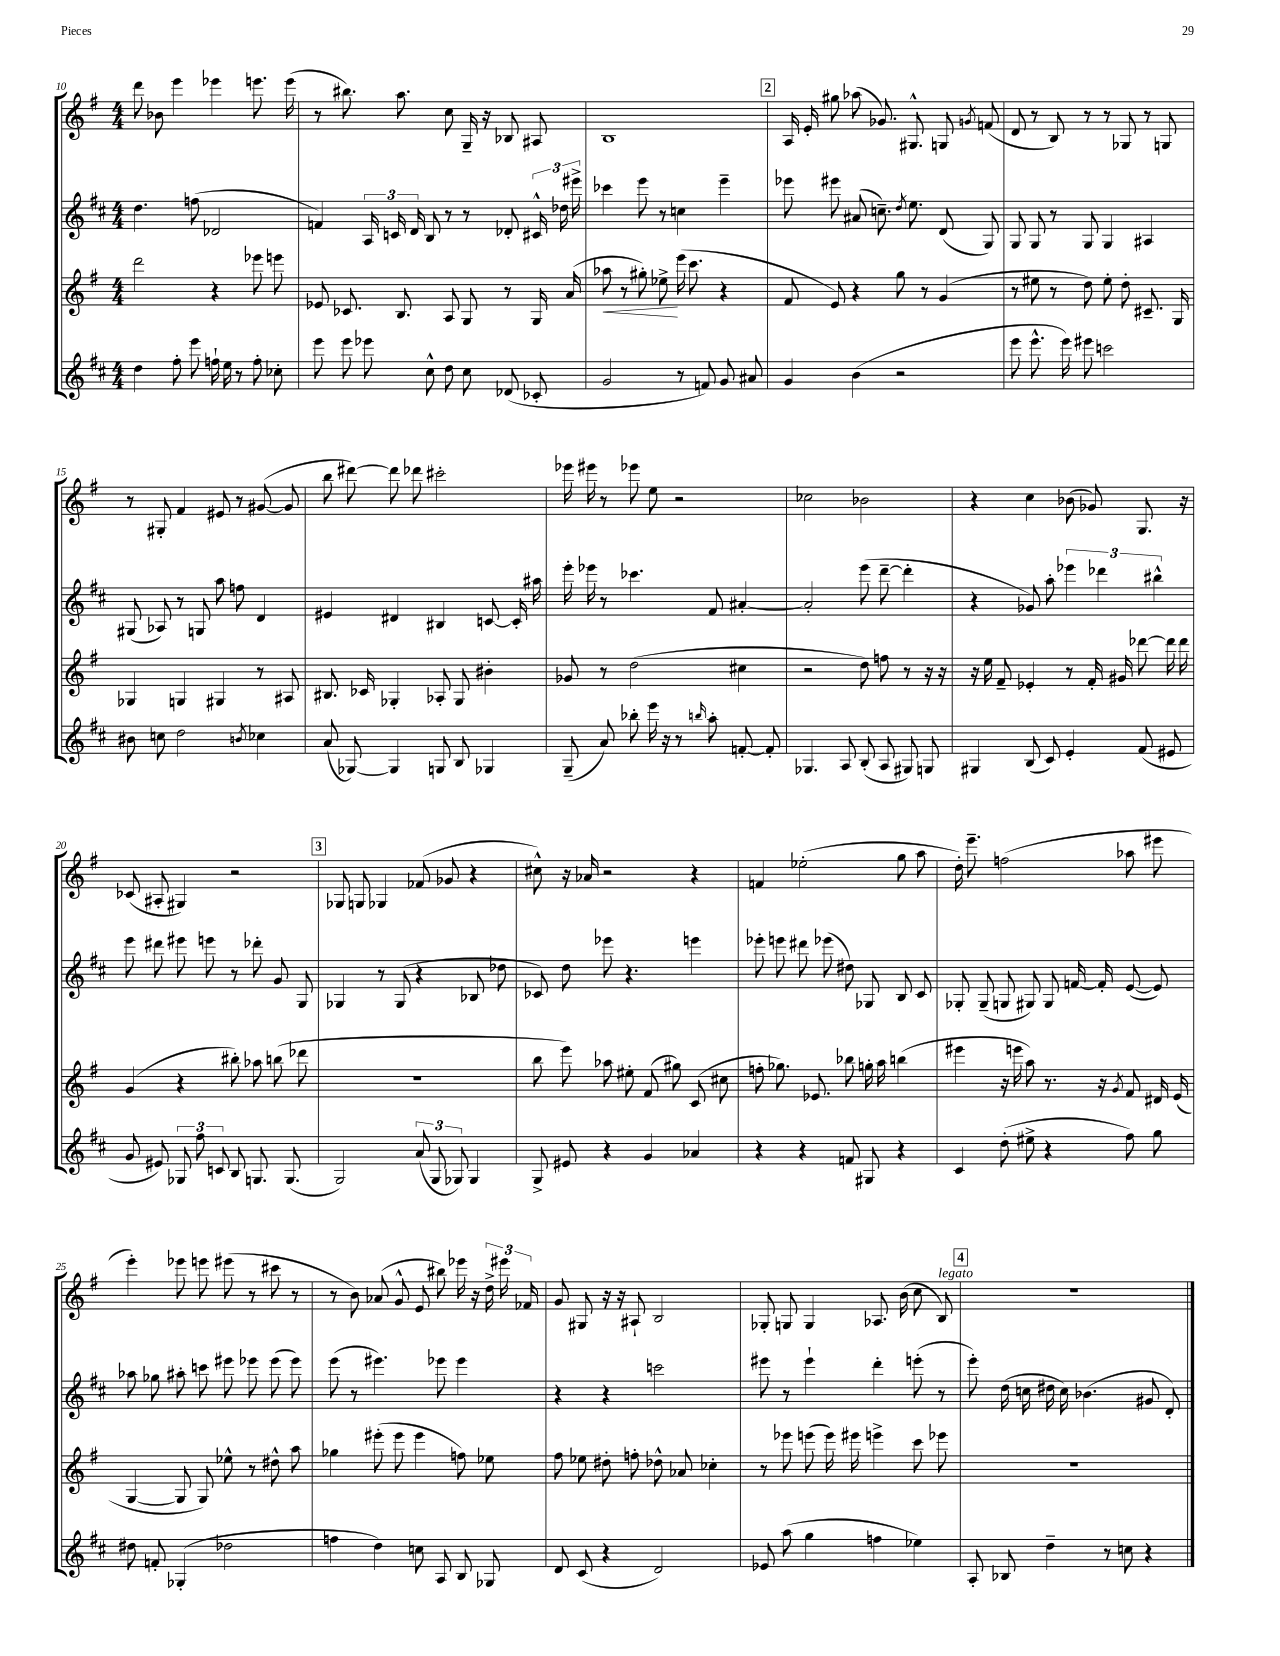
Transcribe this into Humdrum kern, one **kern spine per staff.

**kern	**kern	**kern	**kern
*staff4	*staff3	*staff2	*staff1
*clefG2	*clefG2	*clefG2	*clefG2
*k[f#c#]	*k[f#]	*k[f#c#]	*k[f#]
*M4/4	*M4/4	*M4/4	*M4/4
4dd	2ddd	4.dd	8ddd
.	.	.	8b-
8ff#'	.	.	4eee
8eee	.	(8ff	.
16ff`	4r	2d-	4eee-
16ee	.	.	.
8r	.	.	.
8ff'	8eee-	.	8.eee
8cc-'	8eee	.	.
.	.	.	(16eee
=	=	=	=
8eee	8e-	4f)	8r
8eee	8.c-	.	8.bb#)
8eee-	.	24A	.
.	.	24c	.
.	8.B	.	8.aa
.	.	24d	.
8cc#^^	.	8B	.
8dd	8A	8r	8cc
8cc#	8G	8r	16G~
.	.	.	16r
(8d-	8r	8d-'	8B-
8c-'	16G	24c#^^	8A#
.	.	24dd-	.
.	(16a	.	.
.	.	24eee#^	.
=	=	=	=
2g	8aa-	4ccc-	1B
.	8r	.	.
.	8gg#')	8eee	.
.	8ee-^	8r	.
8r	(16eee	4cc	.
.	8.ccc	.	.
8f)	.	.	.
8g	4r	4eee~	.
8a#	.	.	.
=	=	=	=
4g	8f#	8eee-	16A
.	.	.	16e'
.	8e)	8eee#	8gg#
(4b	4r	(8a#	(8aa-
.	.	8.cc~)	8.g-)
2r	8gg	.	.
.	.	8qdd	.
.	.	8.ee	8.G#^^
.	8r	.	.
.	(4g	(8d	8G
.	.	.	8qg
.	.	8G)	(8f
=	=	=	=
8eee	8r	8G	8d
8.eee^^	8ee#	8G	8r
.	8r	8r	8B)
16eee)	.	.	.
8eee#	8dd)	8G	8r
2ccc	8ee#'	4G	8r
.	8dd'	.	8G-
.	8.c#~	4A#	8r
.	.	.	8G
.	16G	.	.
=	=	=	=
8b#	4G-	(8G#	8r
8cc	.	8A-)	8G#'
2dd	4G	8r	4f#
.	.	8G	.
.	4G#	8aa	8e#
.	.	8ff	8r
8qb	.	.	.
4cc-	8r	4d	([8g#
.	8A#	.	8g#]
=	=	=	=
(8a	8.B#	4e#	8bb
[8G-)	.	.	[8ddd#)
.	16c-	.	.
4G-]	4G-'	4d#	8ddd#]
.	.	.	8ddd-
8G	8A-'	4B#	2ccc#'
8B	8G-	.	.
4G-	4b#'	[8c	.
.	.	16c']	.
.	.	16aa#	.
=	=	=	=
(8G~	8g-	16eee'	16eee-
.	.	16eee-	16eee#
8a)	8r	8r	8r
8bb-'	(2dd	4.ccc-	8eee-
16eee	.	.	8ee
16r	.	.	.
8r	.	.	2r
16qqbb	.	.	.
8aa'	.	8f#	.
[8f'	4cc#	[4a#'	.
8f']	.	.	.
=	=	=	=
4.G-	2r	2a#']	2cc-
8A	.	.	.
(8B'	8dd)	(8eee	2b-
8A	8ff	[8ddd~	.
8G#)	8r	4ddd']	.
8G	16r	.	.
.	16r	.	.
=	=	=	=
4G#	16r	4r	4r
.	16ee	.	.
.	8f#~	.	.
(8B	4e-'	8g-)	4cc
8c#)	.	8aa'	.
4e'	8r	6eee-	(8b-
.	16f#'	.	8g-)
.	.	6ddd-	.
.	16g#	.	.
(8f#	[8ddd-	.	8.G
.	.	6bb#^^	.
8e#	16ddd-]	.	.
.	16ddd-	.	16r
=	=	=	=
8g	(4g	8eee	(8c-
8e#)	.	8ddd#	8A#'
12G-	4r	8eee#	4G#)
12ff#	.	.	.
.	.	8eee	.
12c	.	.	.
8B	8bb#')	8r	2r
8.G	8aa-	8ddd-'	.
.	(8bb	8g	.
(8.G	.	.	.
.	8ddd-	8G	.
=	=	=	=
2G)	1r	4G-	8G-
.	.	.	8G
.	.	8r	4G-
.	.	(8G-	.
(12a	.	4r	(8f-
12G	.	.	.
.	.	.	8g-
12G-)	.	.	.
4G-	.	8B-	4r
.	.	8dd-	.
=	=	=	=
8G^	8bb	8c-)	8cc#^^)
8e#	8eee)	8dd	16r
.	.	.	16a-
4r	8aa-	8eee-	2r
.	8ee#'	4.r	.
4g	(8f#	.	.
.	8gg#)	.	.
4a-	(8c	4eee	4r
.	8cc#	.	.
=	=	=	=
4r	8ff'	8eee-'	4f
.	8.gg-)	8eee	.
4r	.	8ddd#	(2ee-'
.	8.e-	.	.
.	.	(8eee-	.
8f	8bb-	8dd#)	.
8G#	16gg'	8G-	.
.	16aa	.	.
4r	(4bb	8B	8gg
.	.	8c#	8aa
=	=	=	=
4c#	4eee#	8G-'	16dd')
.	.	.	8.eee~
.	.	(8G-~	.
(8dd'	16r	8G	(2ff
.	16eee	.	.
8ee#^	8aa)	8G#)	.
4r	8.r	8G#	.
.	.	[16f	.
.	16r	16f']	.
.	8qg	.	.
8ff#)	8f#	([8e	8aa-
8gg	16d#	8e])	8eee#
.	(16e	.	.
=	=	=	=
8dd#	[4G	8aa-	4eee')
8f'	.	8gg-	.
(4G-'	8G]	8aa#'	8eee-
.	8G)	8ccc	8eee
2dd-	8ee-^^	8eee#	(8eee#
.	8r	8eee-	8r
.	8dd#^^	(8eee-	8ccc#
.	8aa	8eee-)	8r
=	=	=	=
4ff	4gg-	(8eee	8r
.	.	8r	8b)
4dd)	(8eee#'	4.eee#)	(8a-
.	8eee#	.	8g^^
8cc	4eee#	.	8e
8A	.	8eee-	8bb#)
8B	8ff)	4eee-	16eee-
.	.	.	16r
8G-	8ee-	.	24dd^
.	.	.	24eee#
.	.	.	24f-
=	=	=	=
8d	8ff#	4r	8g
(8c#	8ee-	.	8G#
4r	8dd#'	4r	16r
.	.	.	16r
.	8ff'	.	8A#`
2d)	8dd-^^	2ccc	2B
.	8a-	.	.
.	4cc-'	.	.
=	=	=	=
8e-	8r	8eee#	8G-'
(8aa	8eee-	8r	8G
4gg	(8eee	4eee#`	4G
.	16eee)	.	.
.	16eee#	.	.
4ff	4eee^	4ddd'	8.A-
.	.	.	(16b
4ee-)	8ccc	(8eee'	8cc
.	8eee-	8r	8B)
=	=	=	=
8A'	1r	8eee')	1r
8B-	.	(16dd	.
.	.	16cc	.
4dd~	.	16dd#	.
.	.	16cc)	.
.	.	(4.b-	.
8r	.	.	.
8cc	.	.	.
4r	.	8g#	.
.	.	8d')	.
==	==	==	==
*-	*-	*-	*-
